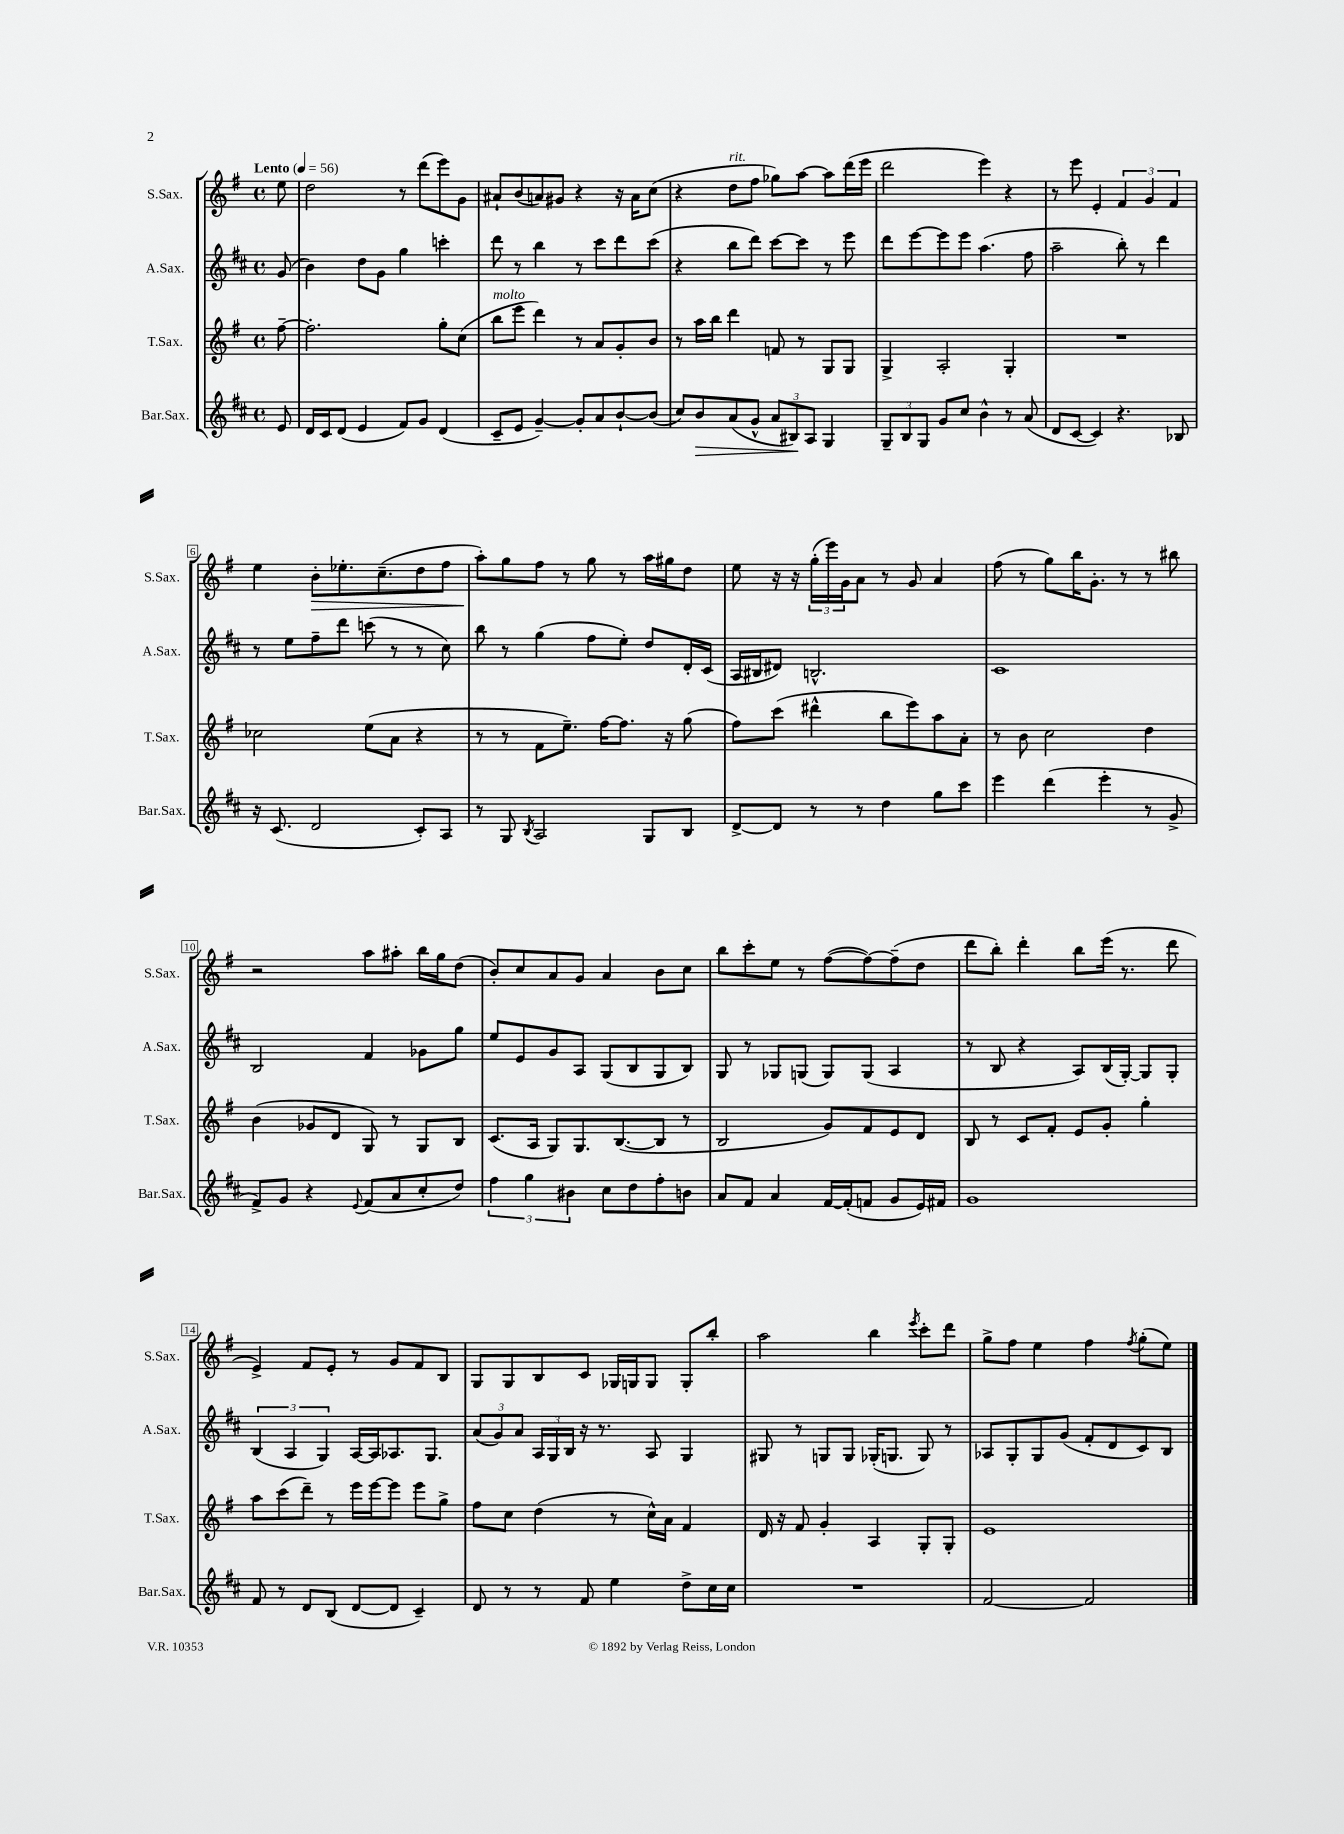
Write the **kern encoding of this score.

**kern	**dynam	**kern	**kern	**kern	**dynam
*part4	*part4	*part3	*part2	*part1	*part1
*staff4	*staff4	*staff3	*staff2	*staff1	*staff1
*I"Bar.Sax.	*	*I"T.Sax.	*I"A.Sax.	*I"S.Sax.	*
*I'Bar.Sax.	*	*I'T.Sax.	*I'A.Sax.	*I'S.Sax.	*
*clefG2	*	*clefG2	*clefG2	*clefG2	*
*k[f#c#]	*	*k[f#]	*k[f#c#]	*k[f#]	*
*M4/4	*	*M4/4	*M4/4	*M4/4	*
*met(c)	*	*met(c)	*met(c)	*met(c)	*
*MM56	*	*MM56	*MM56	*MM56	*
=	=	=	=	=	=
!	!	!	!	!LO:TX:a:B:t=Lento	!
8e/	.	[8ff#~\	(8g/	8ee\	.
=1	=1	=1	=1	=1	=1
16d/LL	.	2.ff#'\]	4b\)	2dd\	.
16c#/J	.	.	.	.	.
(8d/J	.	.	.	.	.
4e/	.	.	8dd\L	.	.
.	.	.	8g\J	.	.
8f#/L)	.	.	4gg\	8r	.
8g/J	.	.	.	(8ddd\L	.
(4d/	.	8gg'\L	4cccn'\	8eee\)	.
.	.	(8cc\J	.	8g\J	.
=2	=2	=2	=2	=2	=2
!	!	!LO:TX:a:i:t=molto	!	!	!
8c#~/L	.	8bb\L	8ddd\	8a#X`/L	.
8e/J	.	8eee\J	8r	(8b/	.
[4g~/)	.	4ddd\)	4bb\	8an/)	.
.	.	.	.	8g#X/J	.
8g'/L]	.	8r	8r	4r	.
8a/	.	8a/L	8ccc#\L	.	.
[8b`/	.	8g'/	8ddd\	16r	.
.	.	.	.	16a\KL	.
(8b/J]	.	8b/J	(8ccc#\J	(8cc\J	.
=3	=3	=3	=3	=3	=3
8cc#/L)	.	8r	4r	4r	.
!	!LO:HP:b	!	!	!	!
8b/	>	16aa\LL	.	.	.
.	.	16bb\JJ	.	.	.
!	!	!	!	!LO:TX:a:i:t=rit.	!
(8a/	.	4ddd\	8bb\L	8dd\L	.
8g^^/J	.	.	8ddd\J)	8ff#\J	.
12a/L	.	8fn/	[8ccc#\L	8gg-X\L)	.
12B#X/)	.	.	.	.	.
.	.	8r	8ccc#\J]	[8aa\J	.
12A/J	]	.	.	.	.
4G/	.	8G/L	8r	8aa\L]	.
.	.	8G/J	8eee\	(16ddd\L	.
.	.	.	.	16eee\JJ	.
=4	=4	=4	=4	=4	=4
12G~/L	.	4G^/	8ddd\L	2ddd\	.
12B/	.	.	.	.	.
.	.	.	[8eee\	.	.
12G/J	.	.	.	.	.
8g/L	.	2A'/	8eee\]	.	.
8cc#/J	.	.	8eee\J	.	.
4b^^\	.	.	(4.aa\	4eee\)	.
8r	.	4G'/	.	4r	.
(8a/	.	.	8ff#\	.	.
=5	=5	=5	=5	=5	=5
8d/L	.	1r	2aa~\	8r	.
[8c#/J	.	.	.	8eee\	.
4c#/])	.	.	.	4e'/	.
4.r	.	.	8bb'\)	6f#/	.
.	.	.	8r	.	.
.	.	.	.	6g/	.
.	.	.	4ddd\	.	.
.	.	.	.	6f#/	.
8B-X/	.	.	.	.	.
!!LO:LB:g=z
=6	=6	=6	=6	=6	=6
16r	.	2cc-X\	8r	4ee\	.
(8.c#/	.	.	.	.	.
.	.	.	8ee\L	.	.
!	!	!	!	!	!LO:HP:b
2d/	.	.	8ff#~\	8b'\L	>
.	.	.	8ddd\J	8.ee-X'\	.
.	.	(8ee\L	(8cccn\	.	.
.	.	.	.	(8.cc~\	.
.	.	8a\J	8r	.	.
8c#'/L)	.	4r	8r	8dd\	.
8A/J	.	.	8cc#\)	8ff#\J	.
=7	=7	=7	=7	=7	=7
8r	.	8r	8bb\	8aa'\L)	.
8G/	.	8r	8r	8gg\	]
8qB/	.	.	.	.	.
2A/	.	8f#\L	(4gg\	8ff#\J	.
.	.	8.ee~\J)	.	8r	.
.	.	.	8ff#\L	8gg\	.
.	.	[16ff#\KL	.	.	.
.	.	8.ff#\J]	8ee'\J)	8r	.
8G/L	.	.	8dd/L	16aa\LL	.
.	.	16r	.	16gg#X\J	.
8B/J	.	(8gg\	16d'/L	8dd\J	.
.	.	.	(16c#/JJ	.	.
=8	=8	=8	=8	=8	=8
[8d^/L	.	8ff#\L)	16A/LL	8ee\	.
.	.	.	16B#X/J	.	.
8d/J]	.	(8ccc\J	8d#X/J)	16r	.
.	.	.	.	16r	.
8r	.	4ddd#X^^\	2.Bn^^/	(24gg'\LL	.
.	.	.	.	24eee\)	.
.	.	.	.	24g\J	.
8r	.	.	.	8a\J	.
4dd\	.	8bb\L	.	8r	.
.	.	8eee\)	.	8g/	.
8gg\L	.	8aa\	.	4a/	.
8ccc#\J	.	8a'\J	.	.	.
=9	=9	=9	=9	=9	=9
4eee\	.	8r	1c#	(8ff#\	.
.	.	8b\	.	8r	.
(4ddd\	.	2cc\	.	8gg\L)	.
.	.	.	.	16bb\K	.
.	.	.	.	8.g'\J	.
4eee'\	.	.	.	.	.
.	.	.	.	8r	.
8r	.	4dd\	.	8r	.
8g^/	.	.	.	8bb#X\	.
!!LO:LB:g=z
=10	=10	=10	=10	=10	=10
8f#^/L)	.	(4b\	2B/	2r	.
8g/J	.	.	.	.	.
4r	.	8g-X/L	.	.	.
.	.	8d/J	.	.	.
8qqe/	.	.	.	.	.
(8f#/L	.	8G/)	4f#/	8aa\L	.
8a/	.	8r	.	8aa#X'\J	.
8cc#'/	.	8G/L	8g-X\L	16bb\LL	.
.	.	.	.	16gg\J	.
8dd/J)	.	8B/J	8gg\J	(8dd\J	.
=11	=11	=11	=11	=11	=11
6ff#\	.	(8.c/L	8ee/L	8b'/L)	.
.	.	.	8e/	8cc/	.
6gg\	.	.	.	.	.
.	.	16A/Jk	.	.	.
.	.	8G/L)	8g/	8a/	.
6b#X\	.	.	.	.	.
.	.	8.G/	8A/J	8g/J	.
8cc#\L	.	.	(8G/L	4a/	.
.	.	([8.B/	.	.	.
8dd\	.	.	8B/	.	.
8ff#'\	.	8B/J]	8G/	8b\L	.
8bn\J	.	8r	8B/J)	8cc\J	.
=12	=12	=12	=12	=12	=12
8a/L	.	2B/	8G/	8bb\L	.
8f#/J	.	.	8r	8ccc'\	.
4a/	.	.	8G-X/L	8ee\J	.
.	.	.	(8Gn/J	8r	.
[16f#/LL	.	8g/L)	8G/L)	([8ff#\L	.
(16f#'/J]	.	.	.	.	.
8fn/J	.	8f#/	(8G/J	8ff#\_)	.
8g/L	.	8e/	4A/	(8ff#~\]	.
16e/L)	.	8d/J	.	8dd\J	.
16f#X/JJ	.	.	.	.	.
=13	=13	=13	=13	=13	=13
1g	.	8B/	8r	8ddd\L	.
.	.	8r	8B/	8bb'\J)	.
.	.	8c/L	4r	4ddd'\	.
.	.	8f#'/J	.	.	.
.	.	8e/L	8A/L)	8bb\L	.
.	.	8g'/J	(16B/L	(16eee\Jk	.
.	.	.	[16G'/JJ)	8.r	.
.	.	4gg'\	8G/L]	.	.
.	.	.	8G'/J	8ddd\	.
!!LO:LB:g=z
=14	=14	=14	=14	=14	=14
8f#/	.	8aa\L	(6B/	4e^/)	.
8r	.	(8ccc\	.	.	.
.	.	.	6A/	.	.
8d/L	.	8ddd~\J)	.	8f#/L	.
.	.	.	6G/)	.	.
(8B/J	.	8r	.	8e'/J	.
[8d/L	.	16eee\LL	[16A/LL	8r	.
.	.	[16eee\J	16A/J]	.	.
8d/J]	.	8eee\J]	8.A-X/	8g/L	.
4c#~/)	.	8eee\L	.	8f#/	.
.	.	.	8.G/J	.	.
.	.	8gg^\J	.	8B/J	.
=15	=15	=15	=15	=15	=15
8d/	.	8ff#\L	(12a/L	8G/L	.
.	.	.	12g/)	.	.
8r	.	8cc\J	.	8G/	.
.	.	.	12a/J	.	.
8r	.	(4dd\	24A/LL	8B/	.
.	.	.	24G/	.	.
.	.	.	24B/JJ	.	.
8f#/	.	.	16r	8c/J	.
.	.	.	8.r	.	.
4ee\	.	8r	.	16G-X/LL	.
.	.	.	.	16Gn/J	.
.	.	16cc^^\LL)	8A/	8G/J	.
.	.	16a\JJ	.	.	.
8dd^\L	.	4f#/	4G/	8G'/L	.
16cc#\L	.	.	.	8bb'/J	.
16cc#\JJ	.	.	.	.	.
=16	=16	=16	=16	=16	=16
1r	.	16d/	8G#X/	2aa\	.
.	.	16r	.	.	.
.	.	8f#/	8r	.	.
.	.	4g'/	8Gn/L	.	.
.	.	.	8G/J	.	.
.	.	4A/	(16G-X'/KL	4bb\	.
.	.	.	8.Gn/J	.	.
.	.	.	.	8qeee/	.
.	.	8G'/L	8G/)	8ccc'\L	.
.	.	8G'/J	8r	8ddd\J	.
=17	=17	=17	=17	=17	=17
[2f#/	.	1e	8A-X/L	8gg^\L	.
.	.	.	8G'/	8ff#\J	.
.	.	.	8G/	4ee\	.
.	.	.	(8g/J	.	.
2f#/]	.	.	8f#'/L	4ff#\	.
.	.	.	8d/	.	.
.	.	.	.	8qff#/	.
.	.	.	8c#/)	(8gg'\L	.
.	.	.	8B/J	8ee\J)	.
==	==	==	==	==	==
*-	*-	*-	*-	*-	*-
